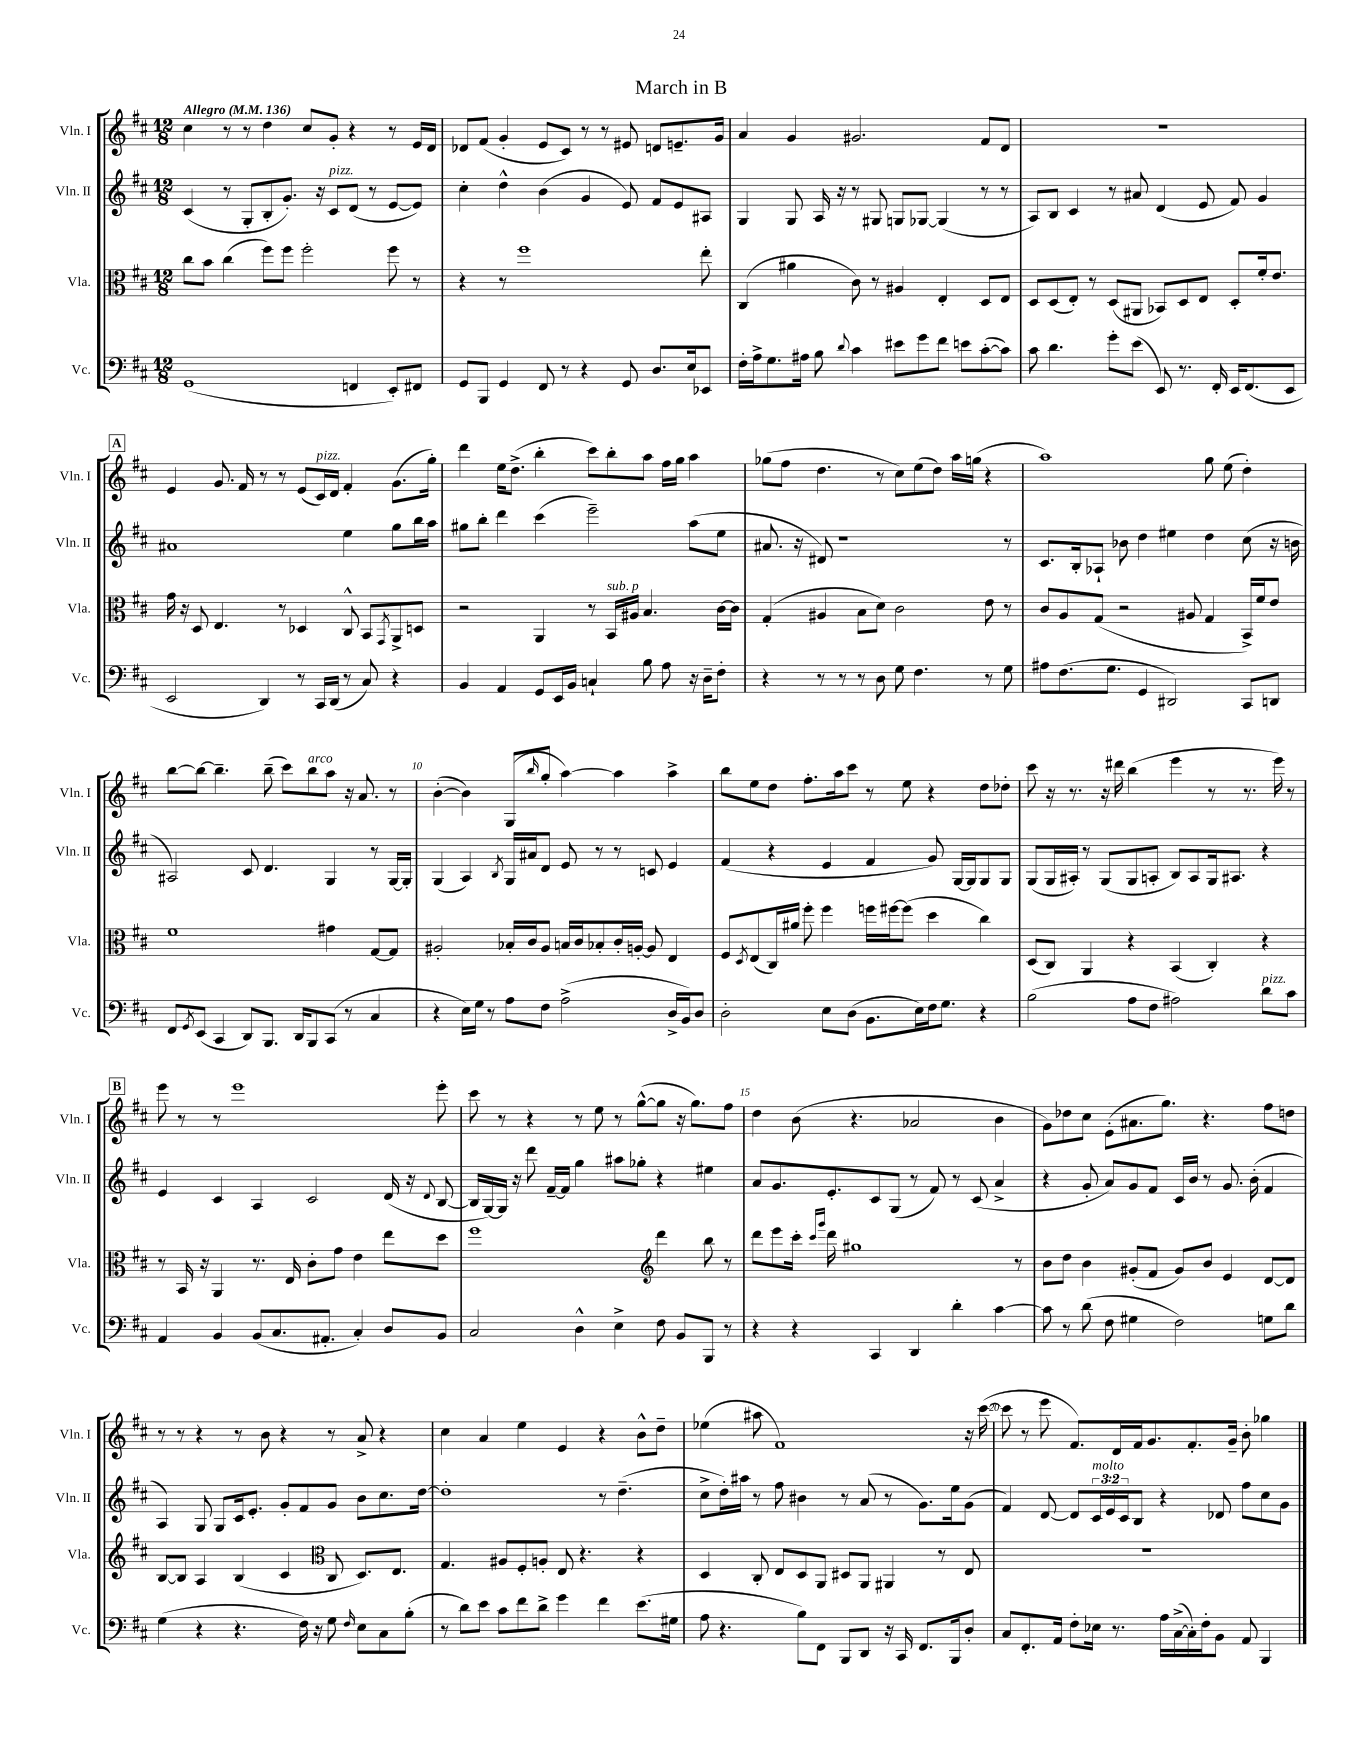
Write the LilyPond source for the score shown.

\header { title = "March in B" }
<<
\new StaffGroup <<
\new Staff = "s0" \with { instrumentName = "Vln. I" shortInstrumentName = "Vln. I" } {
    \clef treble \key d \major \numericTimeSignature \time 12/8 \tempo "Allegro" 4 = 136
    cis''4 r8 r8 d''4 cis''8 g'8-. r4 r8 e'16 d'16 |
    des'8 fis'8( g'4-. e'8 cis'8) r8 r8 eis'8 d'8 e'8.-- g'16 |
    a'4 g'4 gis'2. fis'8 d'8 |
    R1. |
    \mark \markup { \box "A" } e'4 g'8. fis'16 r8 r8 e'8( cis'16^\markup { \italic "pizz." }) d'16 fis'4-. g'8.( g''16-.) |
    d'''4 e''16 d''8.->( b''4-. cis'''8) b''8-. a''8 fis''16 g''16 a''4 |
    ges''8( fis''8 d''4. r8 cis''8) e''8( d''8) a''16 g''16( r4 |
    a''1) g''8 e''8( d''4-.) |
    b''8~ b''8~ b''4.-- b''8--( cis'''8) b''8^\markup { \italic "arco" } a''8 r16 a'8. r8 |
    b'4~-.( b'4) g8( \grace { b''16 } g''8-. a''4~) a''4 a''4-> |
    b''8 e''8 d''8 fis''8.-. a''16 cis'''8 r8 e''8 r4 d''8 des''8-. |
    cis'''8 r16 r8. r16 dis'''16 b''4( e'''4 r8 r8. e'''16) r8 |
    \mark \markup { \box "B" } e'''8 r8 r8 e'''1 e'''8-. |
    cis'''8 r8 r4 r8 e''8 r8 g''8~-^( g''8 r16 g''8.) fis''8 |
    d''4 b'8( r4. aes'2 b'4 |
    g'8) des''8 cis''8 e'8-.( ais'8. g''8.) r4. fis''8 d''8 |
    r8 r8 r4 r8 b'8 r4 r8 a'8-> r4 |
    cis''4 a'4 e''4 e'4 r4 b'8-^ d''8-- |
    ees''4( ais''8 fis'1) r16 cis'''16~( |
    cis'''8 r8 e'''8 fis'8.) d'16 fis'16 g'8. fis'8.-. g'16-- b'8-. ges''4 \bar "|." |
}
\new Staff = "s1" \with { instrumentName = "Vln. II" shortInstrumentName = "Vln. II" } {
    \clef treble \key d \major \numericTimeSignature \time 12/8 \override Staff.TupletNumber.text = #tuplet-number::calc-fraction-text
    cis'4( r8 g8-. b8-. g'8.-.) r16 cis'8^\markup { \italic "pizz." } d'8( r8 e'8~ e'8) |
    cis''4-. d''4-^ b'4( g'4 e'8) fis'8 e'8 ais8 |
    g4 g8 a16 r16 r8 gis8 g8 ges8~ ges4( r8 r8 |
    a8) b8 cis'4 r8 ais'8 d'4( e'8 fis'8) g'4 |
    \mark \markup { \box "A" } ais'1 e''4 g''8 b''16 a''16 |
    gis''8 b''8-. d'''4 cis'''4( e'''2--) a''8( e''8 |
    ais'8. r16 dis'8) r1 r8 |
    cis'8. b16-. aes8-! bes'8 d''4 eis''4 d''4 cis''8( r16 b'16 |
    ais2) cis'8 d'4. g4 r8 g16~ g16-. |
    g4( a4) \acciaccatura { b8 } g16 ais'16 d'8 e'8 r8 r8 c'8 e'4 |
    fis'4( r4 e'4 fis'4 g'8) g16~ g16 g8 g8 |
    g8( g16 ais16-.) r8 g8( g8 a8-. b8) a8 g16 ais8. r4 |
    \mark \markup { \box "B" } e'4 cis'4 a4 cis'2 d'16( r16 \appoggiatura { d'8 } b8~ |
    b16 g16~) g16 r16 d'''8 fis'16~-- fis'16 g''4 ais''8 ges''8-. r4 eis''4 |
    a'8 g'8. e'8.-. cis'8 g8( r8 fis'8) r8 cis'8( a'4-> |
    r4 g'8-. a'8) g'8 fis'8 cis'16 b'16 r8 g'8. b'16-.( fis'4 |
    a4) g8 g8 cis'16 e'8.-. g'8-. fis'8 g'8 b'8 cis''8. d''16~ |
    d''1-. r8 d''4.--( |
    cis''8-> d''16-.) ais''16 r8 fis''8 bis'4 r8 a'8( r8 g'8.) e''16 g'8( |
    fis'4) d'8~ d'8 \tuplet 3/2 { cis'16^\markup { \italic "molto" } e'16 cis'16 } b8 r4 des'8 fis''8 cis''8 g'8 \bar "|." |
}
\new Staff = "s2" \with { instrumentName = "Vla." shortInstrumentName = "Vla." } {
    \clef alto \key d \major \numericTimeSignature \time 12/8
    cis''8 b'8 cis''4( fis''8) fis''8 fis''2-. fis''8 r8 |
    r4 r8 fis''1 e''8-. |
    cis4( ais'4 cis'8) r8 ais4 e4-. d8 e8 |
    d8 d8( e8-.) r8 d8( ais,8 bes,8) d8 e8 d8-. fis'16-. e'8. |
    \mark \markup { \box "A" } g'16 r16 d8 e4. r8 des4 cis8-^ b,8 \acciaccatura { g,8 } a,8-> d8 |
    r2 a,4 r8 b,16^\markup { \italic "sub. p" } ais16 b4. cis'16~ cis'16 |
    g4-.( ais4 b8 d'8) cis'2 e'8 r8 |
    cis'8 a8 g8( r2 ais8 g4 b,16->) fis'16 e'8 |
    fis'1 gis'4 g8~ g8 |
    ais2-. bes16-. cis'16 ais8 b16 cis'16 bes8-. cis'16-. a16~-. a8 e4 |
    fis8 \acciaccatura { d8 } e8( cis16) ais'16 fis''8-. fis''4 f''16 fis''16~ fis''8( d''4 cis''4) |
    d8( cis8) a,4 r4 b,4( cis4-.) r4 |
    \mark \markup { \box "B" } r8 b,16 r16 a,4 r8. e16 cis'8-. g'8 e'4 e''8 d''8 |
    fis''1 \clef treble d'''4 b''8 r8 |
    d'''8 e'''8 cis'''16-. \grace { cis'''16 g'''16 } d'''16 gis''1 r8 |
    b'8 d''8 b'4 gis'8-.( fis'8 gis'8) b'8 e'4 d'8~ d'8 |
    b8~ b8 a4 b4( cis'4 \clef alto cis8 d8.) e8. |
    g4. ais8 fis8-. a8-. e8 r4. r4 |
    d4 cis8-. e8 d8 a,8 dis8 a,8 ais,4 r8 e8 |
    R1. \bar "|." |
}
\new Staff = "s3" \with { instrumentName = "Vc." shortInstrumentName = "Vc." } {
    \clef bass \key d \major \numericTimeSignature \time 12/8
    g,1( f,4 e,8-.) fis,8 |
    g,8 b,,8 g,4 fis,8 r8 r4 g,8 d8. e16 ees,8 |
    fis16-. a16-> g8. ais16 b8 \appoggiatura { d'8 } cis'4 eis'8 g'8 fis'8 e'8 cis'8~-.( cis'8) |
    cis'8 d'4. g'8-. e'8( e,8) r8. fis,16-. e,16 fis,8.( e,8 |
    \mark \markup { \box "A" } e,2 d,4) r8 cis,16 d,16( r8 cis8) r4 |
    b,4 a,4 g,8 e,16 b,16 c4-! b8 a8 r16 d16-- fis8-. |
    r4 r8 r8 r8 d8 g8 fis4. r8 g8 |
    ais8 fis8.( g8. g,4 dis,2) cis,8 d,8 |
    fis,8 \acciaccatura { g,8 } e,8( cis,4 d,8) b,,8. d,16 b,,8 cis,8( r8 cis4 |
    r4 e16) g16 r8 a8 fis8 a2->( d16-> b,16) d8 |
    d2-. e8 d8( b,8. e16) fis16 g8. r4 |
    b2( a8 fis8 ais2) d'8^\markup { \italic "pizz." } cis'8 |
    \mark \markup { \box "B" } a,4 b,4 b,8( cis8. ais,8.-. cis4-.) d8 b,8 |
    cis2 d4-^ e4-> fis8 b,8 b,,8 r8 |
    r4 r4 cis,4 d,4 d'4-. cis'4~ |
    cis'8 r8 d'8( fis8 gis4 fis2) g8 d'8 |
    g4( r4 r4. fis16) r16 g8 \grace { fis16 } e8 cis8 b8-.( |
    r8 d'8) e'8 cis'8 fis'8 d'8-> g'4 fis'4 e'8.( gis16 |
    a8 r4. b8) fis,8 b,,8 d,8 r16 cis,16 fis,8. b,,16 d8-. |
    cis8 fis,8.-. a,16 fis8-. ees16 r8. a16 cis16~->( cis16-.) fis16-. b,8 a,8 b,,4 \bar "|." |
}
>>
>>
\layout { \context { \Score \override BarNumber.break-visibility = ##(#f #t #t) barNumberVisibility = #(every-nth-bar-number-visible 5) } }
